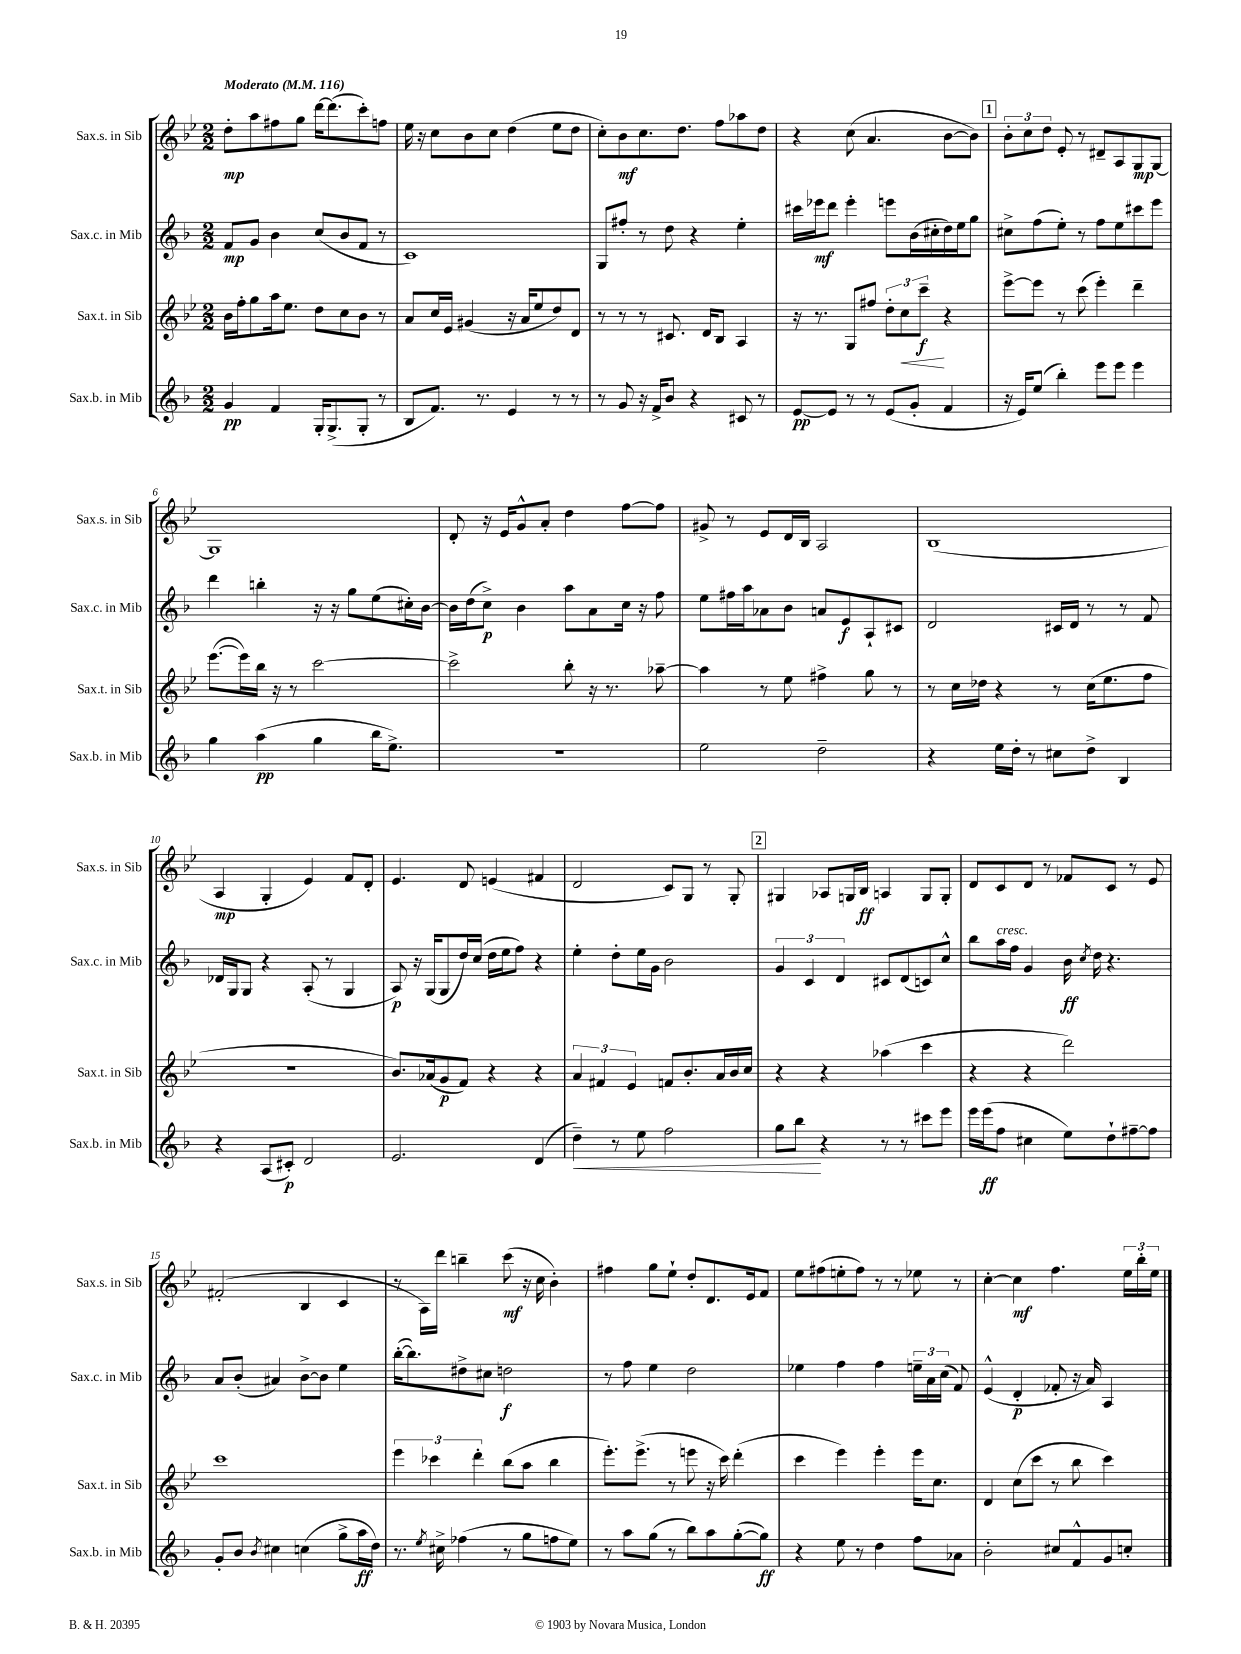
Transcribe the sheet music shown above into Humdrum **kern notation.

**kern	**dynam	**kern	**dynam	**kern	**dynam	**kern	**dynam
*part4	*part4	*part3	*part3	*part2	*part2	*part1	*part1
*staff4	*staff4	*staff3	*staff3	*staff2	*staff2	*staff1	*staff1
*I"Sax.b. in Mib	*	*I"Sax.t. in Sib	*	*I"Sax.c. in Mib	*	*I"Sax.s. in Sib	*
*I'Sax.b. in Mib	*	*I'Sax.t. in Sib	*	*I'Sax.c. in Mib	*	*I'Sax.s. in Sib	*
*clefG2	*	*clefG2	*	*clefG2	*	*clefG2	*
*k[b-]	*	*k[b-e-]	*	*k[b-]	*	*k[b-e-]	*
*M2/2	*	*M2/2	*	*M2/2	*	*M2/2	*
*MM116	*	*MM116	*	*MM116	*	*MM116	*
=1	=1	=1	=1	=1	=1	=1	=1
!	!	!	!	!	!	!LO:TX:a:B:t=Moderato	!
4g/	pp	16b-\LL	.	8f/L	mp	8dd'\L	mp
.	.	16ff'\J	.	.	.	.	.
.	.	8gg\	.	8g/J	.	8aa\	.
4f/	.	16aa\k	.	4b-\	.	8ff#X\	.
.	.	8.ee-\J	.	.	.	.	.
.	.	.	.	.	.	8gg\J	.
16G'/KL	.	8dd\L	.	(8cc/L	.	[16ddd\KL	.
(8.G^/	.	.	.	.	.	(8.ddd\]	.
.	.	8cc\	.	8b-/	.	.	.
8G'/J	.	8b-\J	.	8f/J	.	8ccc'\)	.
8r	.	8r	.	8r	.	8ffn\J	.
=2	=2	=2	=2	=2	=2	=2	=2
8B-/L	.	8a/L	.	1c)	.	16ee-\	.
.	.	.	.	.	.	16r	.
8.f/J)	.	16cc/L	.	.	.	8cc\L	.
.	.	16e-/JJ	.	.	.	.	.
.	.	(4g#X/	.	.	.	8b-\	.
8.r	.	.	.	.	.	.	.
.	.	.	.	.	.	8cc\J	.
4e/	.	16r	.	.	.	(4dd\	.
.	.	16a/KL	.	.	.	.	.
.	.	8ee-/	.	.	.	.	.
8r	.	8dd/)	.	.	.	8ee-\L	.
8r	.	8d/J	.	.	.	8dd\J	.
=3	=3	=3	=3	=3	=3	=3	=3
8r	.	8r	.	8G/L	.	8cc'\L)	.
8g/	.	8r	.	8ff#X'/J	.	8b-\	mf
16r	.	8r	.	8r	.	8.cc\	.
16f^/KL	.	.	.	.	.	.	.
8b-/J	.	8.c#X/	.	8dd\	.	.	.
.	.	.	.	.	.	8.dd\J	.
4r	.	.	.	4r	.	.	.
.	.	16d/KL	.	.	.	.	.
.	.	8B-/J	.	.	.	8ff\L	.
8c#X/	.	4A/	.	4ee'\	.	8aa-X\	.
8r	.	.	.	.	.	8dd\J	.
=4	=4	=4	=4	=4	=4	=4	=4
[8e/L	pp	16r	.	16ccc#X\LL	.	4r	.
.	.	8.r	.	16eee-X\J	mf	.	.
8e/J]	.	.	.	8ddd\J	.	.	.
8r	.	8G/L	.	4eee-'\	.	(8cc\	.
8r	.	8ff#X/J	.	.	.	4.a/	.
(8e/L	.	12dd'\L	.	8eeen\L	.	.	.
!	!	!	!LO:HP:b	!	!	!	!
.	.	12cc\	<	.	.	.	.
8g'/J	.	.	.	(16b-\L	.	.	.
.	.	12ccc~\J	f	.	.	.	.
.	.	.	.	16cc#X'\	.	.	.
4f/	.	4r	[	16dd\)	.	[8b-\L	.
.	.	.	.	16ee\J	.	.	.
.	.	.	.	8gg\J	.	8b-\J])	.
!!LO:REH:place=s1:t=1
=5	=5	=5	=5	=5	=5	=5	=5
16r	.	[8eee-^\L	.	8cc#X^\L	.	12b-'\L	.
16e/KL)	.	.	.	.	.	.	.
.	.	.	.	.	.	12cc\	.
(8ee/J	.	8eee-\J]	.	(8ff\	.	.	.
.	.	.	.	.	.	12dd\J	.
4bb-'\)	.	8r	.	8ee'\J)	.	8e-'/	.
.	.	(8ccc\	.	8r	.	8r	.
8eee\L	.	4eee-'\)	.	8ff\L	.	8d#X~/L	.
8eee\J	.	.	.	8ee\	.	8A/	.
4eee\	.	4ddd~\	.	8ccc#X\	.	8G/	mp
.	.	.	.	8eee\J	.	[8G/J	.
!!LO:LB:g=z
=6	=6	=6	=6	=6	=6	=6	=6
4gg\	.	([8.eee-\L	.	4ddd\	.	1G]	.
.	.	16eee-\L])	.	.	.	.	.
(4aa\	pp	16bb-\JJ	.	4bbn'\	.	.	.
.	.	16r	.	.	.	.	.
.	.	8r	.	.	.	.	.
4gg\	.	[2ccc\	.	16r	.	.	.
.	.	.	.	16r	.	.	.
.	.	.	.	8gg\L	.	.	.
16bb-\KL	.	.	.	(8ee\	.	.	.
8.ee^\J)	.	.	.	.	.	.	.
.	.	.	.	16cc#X'\L)	.	.	.
.	.	.	.	[16b-\JJ	.	.	.
=7	=7	=7	=7	=7	=7	=7	=7
1r	.	2ccc^\]	.	16b-\LL]	.	8d'/	.
.	.	.	.	(16dd\J	.	.	.
.	.	.	.	8cc^\J)	p	16r	.
.	.	.	.	.	.	16e-/KL	.
.	.	.	.	4b-\	.	8g^^/	.
.	.	.	.	.	.	8a'/J	.
.	.	8bb-'\	.	8aa\L	.	4dd\	.
.	.	16r	.	8a\	.	.	.
.	.	8.r	.	.	.	.	.
.	.	.	.	16cc\Jk	.	[8ff\L	.
.	.	.	.	16r	.	.	.
.	.	[8aa-X~\	.	8ff\	.	8ff\J]	.
=8	=8	=8	=8	=8	=8	=8	=8
2ee\	.	4aa-\]	.	8ee\L	.	8g#X^/	.
.	.	.	.	16ff#X\L	.	8r	.
.	.	.	.	16aa\J	.	.	.
.	.	8r	.	8a-X\	.	8e-/L	.
.	.	8ee-\	.	8b-\J	.	16d/L	.
.	.	.	.	.	.	16B-/JJ	.
2dd~\	.	4ff#X^\	.	8an/L	.	2A/	.
.	.	.	.	8e/	f	.	.
.	.	8gg\	.	8A`/	.	.	.
.	.	8r	.	8c#X/J	.	.	.
=9	=9	=9	=9	=9	=9	=9	=9
4r	.	8r	.	2d/	.	(1B-	.
.	.	16cc\LL	.	.	.	.	.
.	.	16dd-X\JJ	.	.	.	.	.
16ee\LL	.	4r	.	.	.	.	.
16dd'\JJ	.	.	.	.	.	.	.
8r	.	.	.	.	.	.	.
8cc#X\L	.	8r	.	16c#X/LL	.	.	.
.	.	.	.	16d/JJ	.	.	.
8dd^\J	.	(16cc\KL	.	8r	.	.	.
.	.	8.ee-\	.	.	.	.	.
4B-/	.	.	.	8r	.	.	.
.	.	8ff\J	.	8f/	.	.	.
!!LO:LB:g=z
=10	=10	=10	=10	=10	=10	=10	=10
4r	.	1r	.	16d-X/LL	.	4A/	mp
.	.	.	.	16G/J	.	.	.
.	.	.	.	8G/J	.	.	.
(8A/L	.	.	.	4r	.	4G'/	.
8c#X'/J)	p	.	.	.	.	.	.
2d/	.	.	.	(8A'/	.	4e-/)	.
.	.	.	.	8r	.	.	.
.	.	.	.	4G/	.	8f/L	.
.	.	.	.	.	.	8d'/J	.
=11	=11	=11	=11	=11	=11	=11	=11
2.e/	.	8.b-/L)	.	8A/)	p	4.e-/	.
.	.	.	.	16r	.	.	.
.	.	(16a-X/k	.	(16G/KL	.	.	.
.	.	8g/	p	8G/	.	.	.
.	.	8f/J)	.	16dd/L)	.	8d/	.
.	.	.	.	(16cc/JJ	.	.	.
.	.	4r	.	16dd\LL	.	(4en/	.
.	.	.	.	16ee\J	.	.	.
.	.	.	.	8ff\J)	.	.	.
(4d/	.	4r	.	4r	.	4f#X/	.
=12	=12	=12	=12	=12	=12	=12	=12
!	!LO:HP:b	!	!	!	!	!	!
4dd~\)	<	6a/	.	4ee'\	.	2d/	.
.	.	6f#X/	.	.	.	.	.
8r	.	.	.	8dd'\L	.	.	.
.	.	6e-/	.	.	.	.	.
8ee\	.	.	.	16ee\L	.	.	.
.	.	.	.	16g\JJ	.	.	.
2ff\	.	8fn/L	.	2b-\	.	8c/L)	.
.	.	8.b-'/	.	.	.	8G/J	.
.	.	.	.	.	.	8r	.
.	.	16a/L	.	.	.	.	.
.	.	16b-/	.	.	.	8G'/	.
.	.	16cc/JJ	.	.	.	.	.
!!LO:REH:place=s1:t=2
=13	=13	=13	=13	=13	=13	=13	=13
8gg\L	.	4r	.	6g/	.	4G#X/	.
8bb-\J	.	.	.	.	.	.	.
.	.	.	.	6c/	.	.	.
4r	[	4r	.	.	.	8A-X/L	.
.	.	.	.	6d/	.	.	.
.	.	.	.	.	.	16Gn/L	.
.	.	.	.	.	.	16B-/JJ	ff
8r	.	(4aa-X\	.	8c#X/L	.	4An/	.
8r	.	.	.	(8d/	.	.	.
8ccc#X\L	.	4ccc\	.	8cn/)	.	8G/L	.
8eee\J	.	.	.	8cc^^/J	.	8G'/J	.
=14	=14	=14	=14	=14	=14	=14	=14
16eee\LL	.	4r	.	8bb-\L	.	8d/L	.
(16eee\J	ff	.	.	.	.	.	.
!	!	!	!	!LO:TX:a:i:t=cresc.	!	!	!
8ff\J	.	.	.	16aa\L	.	8c/	.
.	.	.	.	16ff\JJ	.	.	.
4cc#X\	.	4r	.	4g/	.	8d/J	.
.	.	.	.	.	.	8r	.
8ee\L)	.	2ddd\)	.	16b-\	ff	8f-X/L	.
.	.	.	.	8qcc/	.	.	.
.	.	.	.	16dd\	.	.	.
8dd`\	.	.	.	4.r	.	8c/J	.
[8ff#X~\	.	.	.	.	.	8r	.
8ff#\J]	.	.	.	.	.	8e-/	.
!!LO:LB:g=z
=15	=15	=15	=15	=15	=15	=15	=15
8g'/L	.	1ccc	.	8a/L	.	(2f#X'/	.
8b-/J	.	.	.	(8b-'/J	.	.	.
8qb-/	.	.	.	.	.	.	.
4cc#X\	.	.	.	4a#X/)	.	.	.
(4ccn\	.	.	.	[8b-^\L	.	4B-/	.
.	.	.	.	8b-\J]	.	.	.
8gg^\L	.	.	.	4ee\	.	4c/	.
16aa\L	ff	.	.	.	.	.	.
16dd\JJ)	.	.	.	.	.	.	.
=16	=16	=16	=16	=16	=16	=16	=16
8.r	.	6eee-\	.	([16bb-'\KL	.	8r	.
.	.	.	.	8.bb-\])	.	.	.
.	.	.	.	.	.	16A\LL)	.
.	.	6ccc-X\	.	.	.	.	.
8qee/	.	.	.	.	.	.	.
16cc#X^\	.	.	.	.	.	16ddd\JJ	.
(4ff-X\	.	.	.	8dd#X^\	.	4bbn~\	.
.	.	6ddd'\	.	.	.	.	.
.	.	.	.	8cc#X\J	.	.	.
8r	.	(8bb-\L	.	2ddn\	f	(8ccc\	mf
8gg\L	.	8aa\J	.	.	.	16r	.
.	.	.	.	.	.	16cc\	.
8ffn\	.	4bb-\	.	.	.	4b-'\)	.
8ee\J)	.	.	.	.	.	.	.
=17	=17	=17	=17	=17	=17	=17	=17
8r	.	8.eee-'\L)	.	8r	.	4ff#X\	.
8aa\L	.	.	.	8ff\	.	.	.
.	.	(8.eee-^\J	.	.	.	.	.
(8gg\J	.	.	.	4ee\	.	8gg\L	.
8r	.	8r	.	.	.	8ee-`\J	.
8bb-\L)	.	8eeen\	.	2dd\	.	8dd'/L	.
8aa\	.	16r	.	.	.	8.d/	.
.	.	16ccc\)	.	.	.	.	.
([8gg'\	.	(4ddd'\	.	.	.	.	.
.	.	.	.	.	.	16e-/k	.
8gg\J])	ff	.	.	.	.	8f/J	.
=18	=18	=18	=18	=18	=18	=18	=18
4r	.	4ccc\	.	4ee-X\	.	8ee-\L	.
.	.	.	.	.	.	(8ff#X\	.
8ee\	.	4eee-\)	.	4ff\	.	8een'\	.
8r	.	.	.	.	.	8ff#\J)	.
4dd\	.	4eee-'\	.	4ff\	.	8r	.
.	.	.	.	.	.	8r	.
8ff\L	.	16eee-\KL	.	24een~\LL	.	8ee-X\	.
.	.	.	.	24a\	.	.	.
.	.	8.cc\J	.	.	.	.	.
.	.	.	.	(24cc\JJ	.	.	.
8a-X\J	.	.	.	8f/)	.	8r	.
=19	=19	=19	=19	=19	=19	=19	=19
2b-'\	.	4d/	.	(4e^^/	.	[4cc'\	.
.	.	(8cc\L	.	4d'/	p	4cc\]	mf
.	.	8ccc\J	.	.	.	.	.
8cc#X/L	.	8r	.	8f-X'/	.	4.ff\	.
8f^^/	.	8bb-\	.	16r	.	.	.
.	.	.	.	16a/)	.	.	.
8g/	.	4ccc\)	.	4A/	.	.	.
8ccn'/J	.	.	.	.	.	24ee-\LL	.
.	.	.	.	.	.	24bb-'\	.
.	.	.	.	.	.	24ee-\JJ	.
==	==	==	==	==	==	==	==
*-	*-	*-	*-	*-	*-	*-	*-
